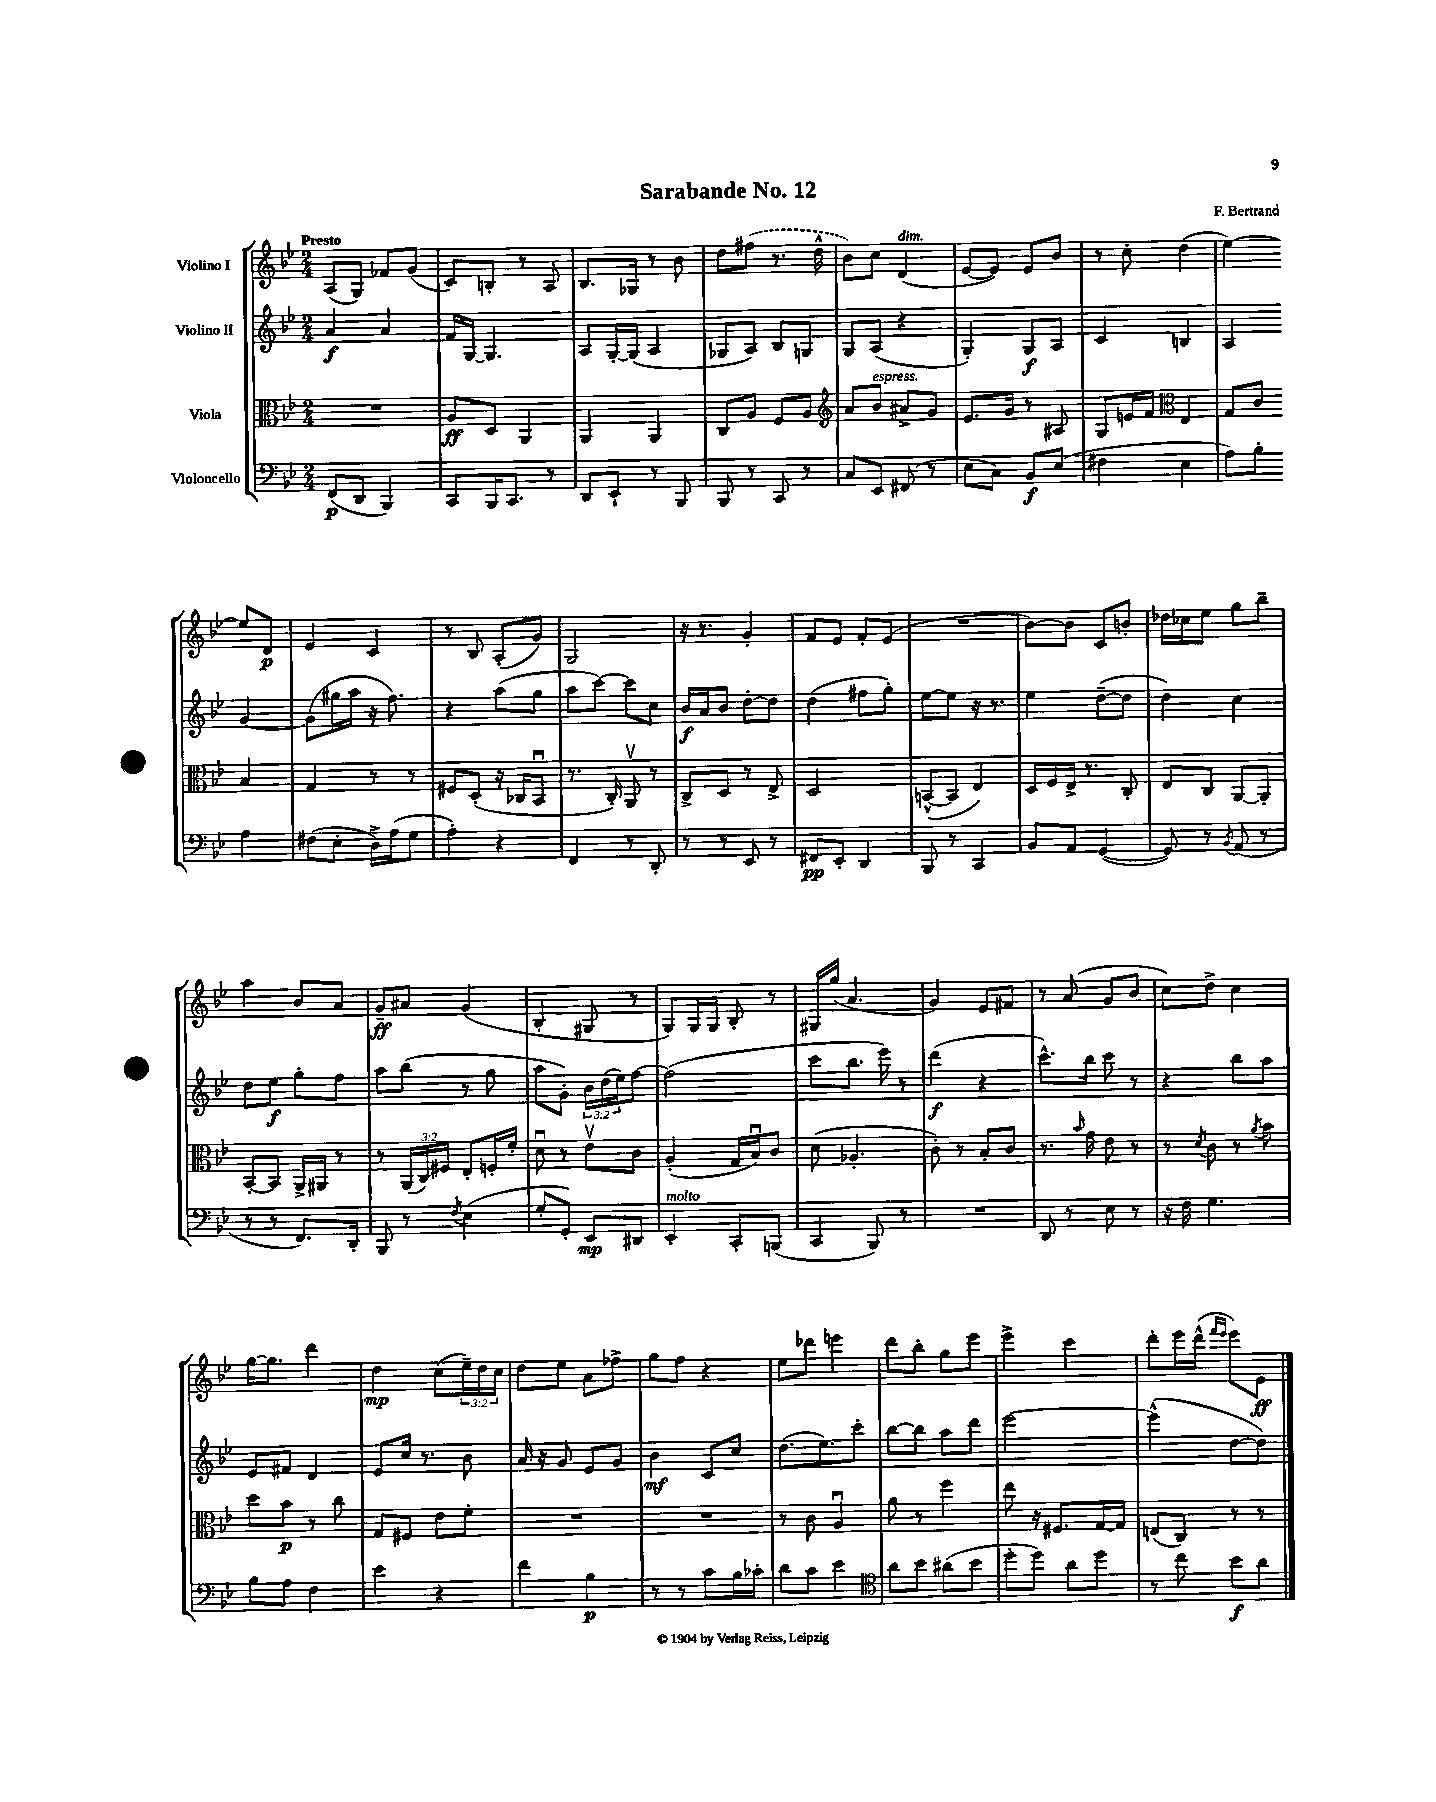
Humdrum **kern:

**kern	**dynam	**kern	**dynam	**kern	**dynam	**kern	**dynam
*part4	*part4	*part3	*part3	*part2	*part2	*part1	*part1
*staff4	*staff4	*staff3	*staff3	*staff2	*staff2	*staff1	*staff1
*I"Violoncello	*	*I"Viola	*	*I"Violino II	*	*I"Violino I	*
*clefF4	*	*clefC3	*	*clefG2	*	*clefG2	*
*k[b-e-]	*	*k[b-e-]	*	*k[b-e-]	*	*k[b-e-]	*
*M2/4	*	*M2/4	*	*M2/4	*	*M2/4	*
=1	=1	=1	=1	=1	=1	=1	=1
!	!	!	!	!	!	!LO:TX:a:B:t=Presto	!
(8FF/L	p	2r	.	4a/	f	(8A/L	.
8DD/J	.	.	.	.	.	8G/J)	.
4BBB-/)	.	.	.	4a/	.	8f-X/L	.
.	.	.	.	.	.	(8g/J	.
=2	=2	=2	=2	=2	=2	=2	=2
8CC/L	.	8A/L	ff	16f/LL	.	8c/L)	.
.	.	.	.	[16G/JJ	.	.	.
16BBB-/K	.	8D/J	.	4.G/]	.	8Bn'/J	.
8.CC/J	.	.	.	.	.	.	.
.	.	4AA/	.	.	.	8r	.
8r	.	.	.	.	.	8A/	.
=3	=3	=3	=3	=3	=3	=3	=3
8DD/L	.	4AA/	.	8A/L	.	8.B-/L	.
8EE-`/J	.	.	.	[16G'/L	.	.	.
.	.	.	.	(16G/JJ]	.	16G-X/Jk	.
8r	.	4AA/	.	4A/	.	8r	.
8BBB-/	.	.	.	.	.	8b-\	.
=4	=4	=4	=4	=4	=4	=4	=4
8BBB-/	.	8C/L	.	8G-X/L	.	8dd\L	.
8r	.	8A/J	.	8A/J)	.	(8ff#X\J	.
8CC/	.	8F/L	.	8B-/L	.	8.r	.
8r	.	8A/J	.	8Gn/J	.	.	.
.	.	.	.	.	.	16dd^^\	.
=5	=5	=5	=5	=5	=5	=5	=5
*	*	*clefG2	*	*	*	*	*
8C/L	.	8a/L	.	8G/L	.	8b-\L)	.
!	!	!LO:TX:a:i:t=espress.	!	!	!	!	!
8EE-/J	.	8b-/J	.	(8A/J	.	8cc\J	.
!	!	!	!	!	!	!LO:TX:a:i:t=dim.	!
(8FF#X/	.	8a#X^/L	.	4r	.	(4d/	.
8r	.	8g/J	.	.	.	.	.
=6	=6	=6	=6	=6	=6	=6	=6
8E-\L	.	8.e-/L	.	4G'/)	.	[8e-/L	.
8C\J)	.	.	.	.	.	8e-/J])	.
.	.	16g/Jk	.	.	.	.	.
8BB-/L	f	8r	.	8G/L	f	8e-/L	.
(8E-/J	.	8A#X/	.	8A/J	.	8b-/J	.
=7	=7	=7	=7	=7	=7	=7	=7
4F#X\	.	8G/L	.	4c/	.	8r	.
.	.	16en/L	.	.	.	8cc'\	.
.	.	16f/JJ	.	.	.	.	.
*	*	*clefC3	*	*	*	*	*
4E-\	.	4E-/	.	4Bn/	.	(4dd\	.
=8	=8	=8	=8	=8	=8	=8	=8
8A\L)	.	8G/L	.	4A/	.	[4ee-\)	.
8B-'\J	.	8c/J	.	.	.	.	.
4A\	.	4B-/	.	[4g/	.	8ee-/L]	.
.	.	.	.	.	.	8d/J	p
!!LO:LB:g=z
=9	=9	=9	=9	=9	=9	=9	=9
(8F#X\L	.	4G/	.	(8g\L]	.	4e-/	.
8E-'\J	.	.	.	16gg#X\L	.	.	.
.	.	.	.	16aa\JJ	.	.	.
16D^\LL)	.	8r	.	16r	.	4c/	.
(16A\J	.	.	.	8.ff\)	.	.	.
8G\J	.	8r	.	.	.	.	.
=10	=10	=10	=10	=10	=10	=10	=10
4A'\)	.	8F#X/L	.	4r	.	8r	.
.	.	(8D'/J	.	.	.	8B-/	.
4r	.	16r	.	(8aa\L	.	(8A'/L	.
.	.	16C-X/KL	.	.	.	.	.
.	.	8BB-u/J	.	8gg\J	.	8g/J)	.
=11	=11	=11	=11	=11	=11	=11	=11
4FF/	.	8.r	.	8aa\L	.	2G/	.
.	.	.	.	[8ccc\J)	.	.	.
.	.	16C'/)	.	.	.	.	.
8r	.	8AAv/	.	8ccc\L]	.	.	.
8DD'/	.	8r	.	8cc\J	.	.	.
=12	=12	=12	=12	=12	=12	=12	=12
8r	.	8C^/L	.	16b-/LL	f	16r	.
.	.	.	.	16a/J	.	8.r	.
8r	.	8D/J	.	8b-/J	.	.	.
8EE-/	.	8r	.	[8dd'\L	.	4g'/	.
8r	.	8E-^/	.	8dd\J]	.	.	.
=13	=13	=13	=13	=13	=13	=13	=13
8FF#X/L	pp	2D/	.	(4dd\	.	8f/L	.
8EE-'/J	.	.	.	.	.	8e-/J	.
4DD/	.	.	.	8ff#X\L	.	8f'/L	.
.	.	.	.	8gg'\J)	.	(8e-/J	.
=14	=14	=14	=14	=14	=14	=14	=14
8BBB-/	.	([8BBn^^/L	.	[8ee-\L	.	2r	.
8r	.	8BB/J]	.	8ee-\J]	.	.	.
4CC/	.	4E-/)	.	16r	.	.	.
.	.	.	.	8.r	.	.	.
=15	=15	=15	=15	=15	=15	=15	=15
8BB-/L	.	16D/LL	.	4ee-\	.	[8b-\L)	.
.	.	16F/	.	.	.	.	.
8AA/J	.	16E-^/JJ	.	.	.	8b-\J]	.
.	.	8.r	.	.	.	.	.
([4GG/	.	.	.	([8dd~\L	.	8c/L	.
.	.	8C'/	.	8dd\J]	.	8bn'/J	.
=16	=16	=16	=16	=16	=16	=16	=16
8GG/])	.	8E-/L	.	4dd\)	.	16dd-X\LL	.
.	.	.	.	.	.	16cc-X\J	.
8r	.	8C/J	.	.	.	8ee-\J	.
8qBB-/	.	.	.	.	.	.	.
(8AA/	.	[8AA/L	.	4cc\	.	8gg\L	.
8r	.	8AA'/J]	.	.	.	8bb-~\J	.
!!LO:LB:g=z
=17	=17	=17	=17	=17	=17	=17	=17
8r	.	[8BB-'/L	.	8dd\L	.	4aa\	.
8r	.	8BB-/J]	.	8ee-\J	f	.	.
8.FF/L)	.	16AA^/LL	.	8gg'\L	.	8b-/L	.
.	.	16AA#X/JJ	.	.	.	.	.
.	.	8r	.	8ff\J	.	8a/J	.
16DD'/Jk	.	.	.	.	.	.	.
=18	=18	=18	=18	=18	=18	=18	=18
8BBB-/	.	8r	.	8aa\L	.	8g~/L	ff
8r	.	(24AA/LL	.	(8bb-\J	.	8a#X/J	.
.	.	24C/)	.	.	.	.	.
.	.	24F#X/JJ	.	.	.	.	.
8qF/	.	.	.	.	.	.	.
(4E-\	.	8E-'/L	.	8r	.	(4g/	.
.	.	16Fn'/L	.	8gg\	.	.	.
.	.	16f'/JJ	.	.	.	.	.
=19	=19	=19	=19	=19	=19	=19	=19
8G'/L	.	8du\	.	8aa\L	.	4B-'/	.
8GG'/J)	.	8r	.	8g'\J)	.	.	.
8EE-/L	mp	8e-v\L	.	24b-\LL	.	8G#X/	.
.	.	.	.	(24dd\	.	.	.
.	.	.	.	24ee-\J)	.	.	.
8DD#X/J	.	8c\J	.	[8ff\J	.	8r	.
=20	=20	=20	=20	=20	=20	=20	=20
!LO:TX:a:i:t=molto	!	!	!	!	!	!	!
4EE-'/	.	(4A'/	.	(2ff\]	.	8G/L)	.
.	.	.	.	.	.	16G/L	.
.	.	.	.	.	.	16G/JJ	.
8CC'/L	.	16G/LL	.	.	.	8B-'/	.
.	.	16B-u/J)	.	.	.	.	.
(8BBBn/J	.	8c/J	.	.	.	8r	.
=21	=21	=21	=21	=21	=21	=21	=21
4CC/	.	(8d\	.	8ccc\L	.	16G#X/LL	.
.	.	.	.	.	.	(16gg/JJ	.
.	.	4.A-X'/	.	8.bb-\J	.	4.a/	.
8BBB-/)	.	.	.	.	.	.	.
.	.	.	.	16eee-\)	.	.	.
8r	.	.	.	8r	.	.	.
=22	=22	=22	=22	=22	=22	=22	=22
2r	.	8c'\)	.	(4ddd\	f	4g/)	.
.	.	8r	.	.	.	.	.
.	.	8B-'/L	.	4r	.	8e-/L	.
.	.	8c/J	.	.	.	8f#X/J	.
=23	=23	=23	=23	=23	=23	=23	=23
8DD/	.	8.r	.	8.ccc^^\L)	.	8r	.
8r	.	.	.	.	.	(8a/	.
.	.	16qqb-/	.	.	.	.	.
.	.	16g\	.	16bb-\Jk	.	.	.
8E-\	.	8e-\	.	8ccc\	.	8g/L	.
8r	.	8r	.	8r	.	8b-/J	.
=24	=24	=24	=24	=24	=24	=24	=24
16r	.	8r	.	4r	.	8cc\L)	.
16F\	.	.	.	.	.	.	.
.	.	8qd/	.	.	.	.	.
4.G\	.	8c\	.	.	.	8dd^\J	.
.	.	8r	.	8bb-\L	.	4cc\	.
.	.	8qa/	.	.	.	.	.
.	.	8b-\	.	8aa\J	.	.	.
!!LO:LB:g=z
=25	=25	=25	=25	=25	=25	=25	=25
8B-\L	.	8dd\L	.	8e-/L	.	[16gg\KL	.
.	.	.	.	.	.	8.gg\J]	.
8A\J	.	8b-\J	p	8f#X/J	.	.	.
4F\	.	8r	.	4d/	.	4ddd\	.
.	.	8cc\	.	.	.	.	.
=26	=26	=26	=26	=26	=26	=26	=26
4e-\	.	8G/L	.	8e-/L	.	4dd\	mp
.	.	8F#X/J	.	16cc/Jk	.	.	.
.	.	.	.	8.r	.	.	.
4r	.	8e-\L	.	.	.	(8cc\L	.
.	.	8f'\J	.	8b-\	.	24ee-~\L)	.
.	.	.	.	.	.	24dd\	.
.	.	.	.	.	.	24cc\JJ	.
=27	=27	=27	=27	=27	=27	=27	=27
4f\	.	2r	.	16a/	.	8dd\L	.
.	.	.	.	16r	.	.	.
.	.	.	.	8g/	.	8ee-\J	.
4B-\	p	.	.	8e-/L	.	8a\L	.
.	.	.	.	8g/J	.	8ff-X^\J	.
=28	=28	=28	=28	=28	=28	=28	=28
8r	.	2r	.	4b-\	mf	8gg\L	.
8r	.	.	.	.	.	8ff\J	.
8c\L	.	.	.	8c/L	.	4r	.
16B-\L	.	.	.	8cc/J	.	.	.
16c-X'\JJ	.	.	.	.	.	.	.
=29	=29	=29	=29	=29	=29	=29	=29
8d\L	.	8r	.	(8.dd\L	.	8ee-\L	.
8c\J	.	8c\	.	.	.	8ddd-X\J	.
.	.	.	.	8.ee-\)	.	.	.
4e-\	.	4Au/	.	.	.	4eeen\	.
.	.	.	.	8ccc'\J	.	.	.
=30	=30	=30	=30	=30	=30	=30	=30
*clefC4	*	*	*	*	*	*	*
8a\L	.	8a\	.	[8bb-\L	.	8ddd\L	.
8b-\J	.	8r	.	8bb-\J]	.	8bb-'\J	.
(8a#X\L	.	4ff\	.	8aa\L	.	8gg\L	.
8b-\J	.	.	.	8ddd\J	.	8eee-\J	.
=31	=31	=31	=31	=31	=31	=31	=31
8dd'\L	.	8ee-\	.	[2eee-\	.	4eee-^\	.
8dd\J)	.	16r	.	.	.	.	.
.	.	8.F#X/L	.	.	.	.	.
8a\L	.	.	.	.	.	4ccc\	.
8dd\J	.	[16G/L	.	.	.	.	.
.	.	16G/JJ]	.	.	.	.	.
=32	=32	=32	=32	=32	=32	=32	=32
8r	.	(8En/L	.	(4eee-^^\]	.	8ddd'\L	.
8cc\	.	8C/J)	.	.	.	16eee-\L	.
.	.	.	.	.	.	(16ddd^^\JJ	.
.	.	.	.	.	.	16qqfff/LL	.
.	.	.	.	.	.	16qqeee-/JJ	.
8b-\L	f	8r	.	[8dd\L	.	8eee-\L)	.
8a\J	.	8r	.	8dd\J])	.	8e-\J	ff
==	==	==	==	==	==	==	==
*-	*-	*-	*-	*-	*-	*-	*-
